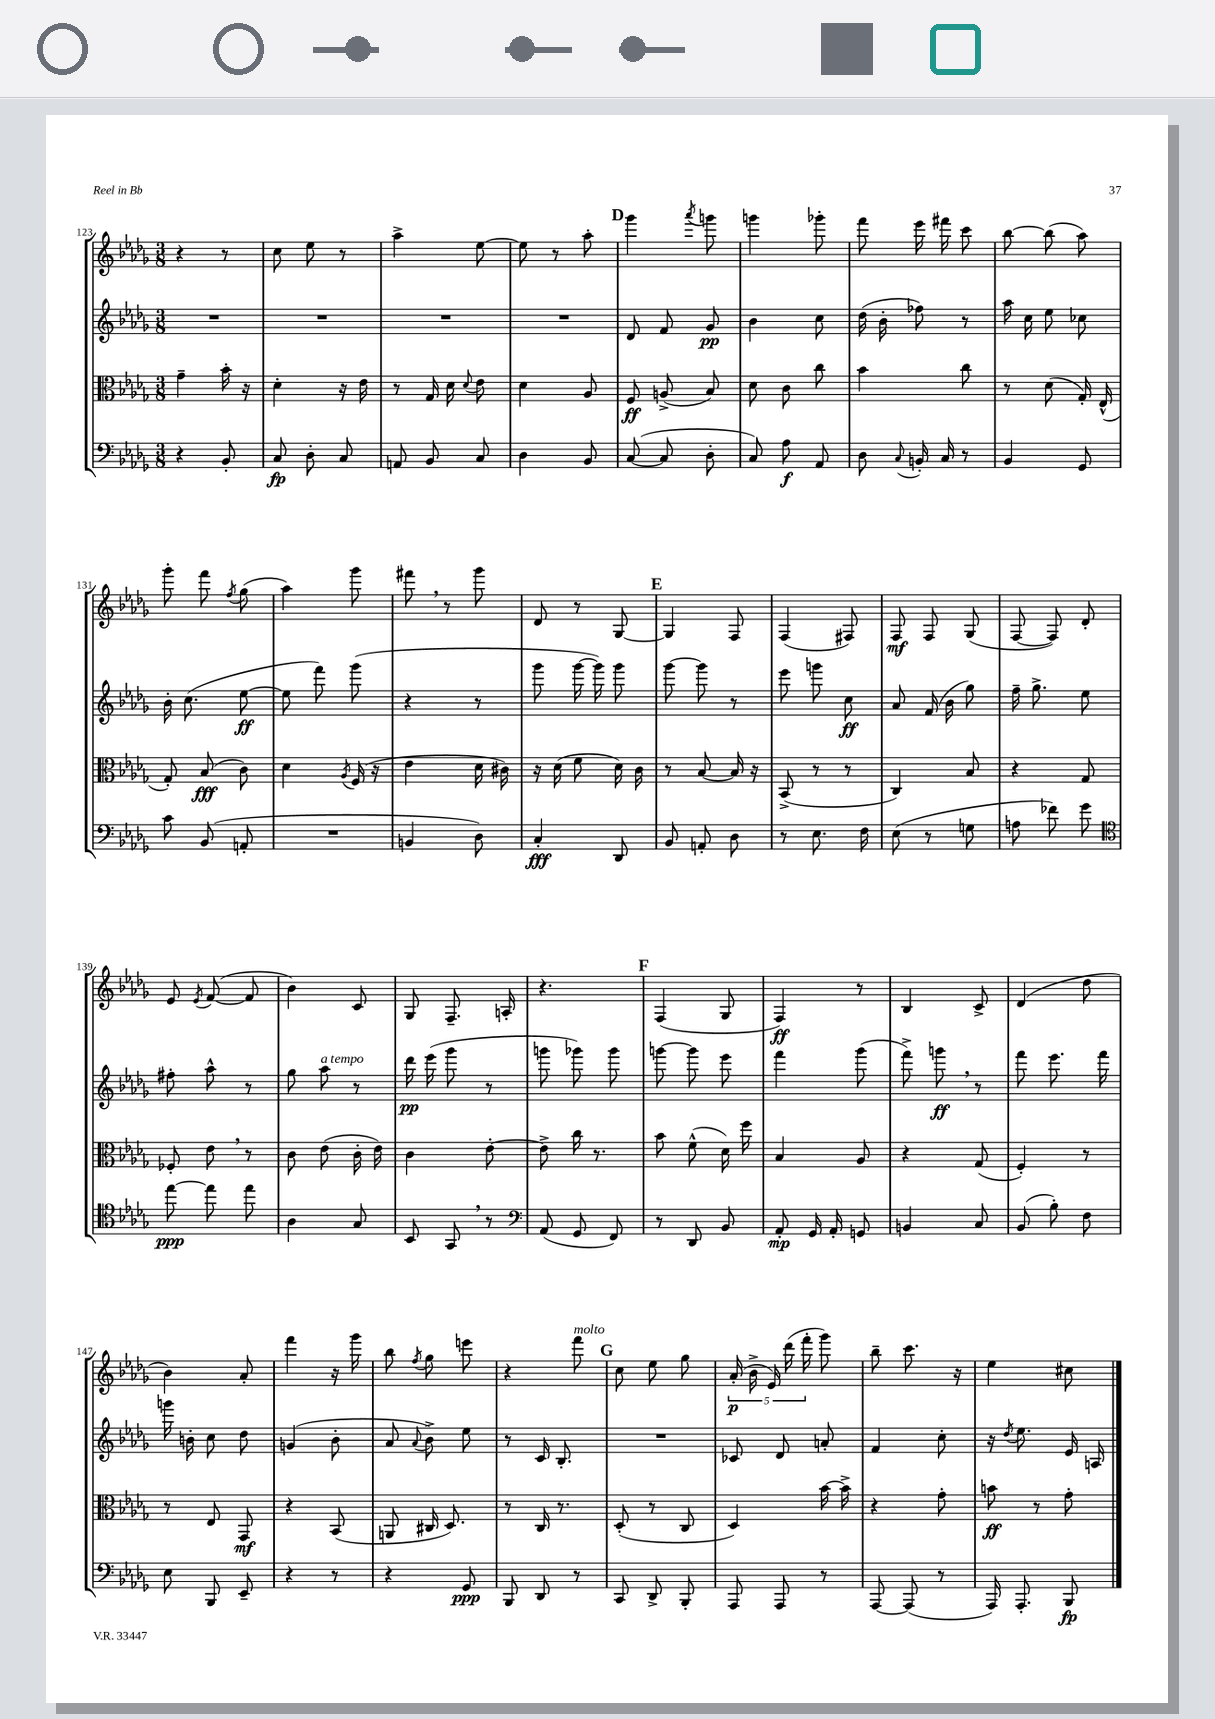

**kern	**kern	**kern	**kern
*staff4	*staff3	*staff2	*staff1
*clefF4	*clefC3	*clefG2	*clefG2
*k[b-e-a-d-g-]	*k[b-e-a-d-g-]	*k[b-e-a-d-g-]	*k[b-e-a-d-g-]
*M3/8	*M3/8	*M3/8	*M3/8
4r	4g-~	4.r	4r
8BB-'	16b-'	.	8r
.	16r	.	.
=	=	=	=
8C	4d-'	4.r	8cc
8D-'	.	.	8ee-
8C	16r	.	8r
.	16e-	.	.
=	=	=	=
8AA	8r	4.r	4aa-^
8BB-	16G-	.	.
.	16d-	.	.
.	8qqd-	.	.
8C	8e-	.	[8ee-
=	=	=	=
4D-	4d-	4.r	8ee-]
.	.	.	8r
8BB-	8A-	.	8aa-'
=	=	=	=
([8C	8F	8d-	4ggg-
8C]	(8A^	8f	.
.	.	.	8qaaa-
8D-'	8B-)	8g-	8ggg
=	=	=	=
8C)	8d-	4b-	4ggg
8A-	8c	.	.
8AA-	8cc	8cc	8ggg-'
=	=	=	=
8D-	4b-	(16dd-	8fff
.	.	16b-'	.
8qqC	.	.	.
16BB'	.	8ff-)	16eee-
16C	.	.	16fff#
8r	8cc	8r	8ccc
=	=	=	=
4BB-	8r	16aa-	[8bb-
.	.	16cc	.
.	(8d-	8ee-	(8bb-]
8GG-	16G-')	8cc-	8aa-)
.	(16E-^^	.	.
=	=	=	=
8c	8G-')	16b-'	8ggg-'
.	.	(8.cc	.
(8BB-	(8B-	.	8fff
.	.	.	8qff
8AA'	8c)	[8ee-	(8gg-
=	=	=	=
4.r	4d-	8ee-]	4aa-)
.	.	8fff)	.
.	8qA-	.	.
.	(16F	(8ggg-	8ggg-
.	16r	.	.
=	=	=	=
4BB	4e-	4r	8fff#
.	.	.	8r
8D-)	16d-	8r	8ggg-
.	16c#)	.	.
=	=	=	=
4C'	16r	8ggg-	8d-
.	(16d-	.	.
.	8f	[16ggg-	8r
.	.	16ggg-])	.
8DD-	16d-)	8ggg-	[8G-
.	16c	.	.
=	=	=	=
8BB-	8r	[8ggg-	4G-]
8AA'	[8B-	8ggg-]	.
8D-	16B-]	8r	8F
.	16r	.	.
=	=	=	=
8r	(8BB-^	8eee-	(4F
8.E-	8r	8ggg	.
.	8r	8cc	8F#)
16F	.	.	.
=	=	=	=
(8E-	4C)	8a-	8F
8r	.	(16f	8F
.	.	16b-	.
8G	8B-	8gg-)	(8G-
=	=	=	=
8A	4r	16ff~	[8F
.	.	8.gg-^	.
8f-)	.	.	8F])
8g-	8G-	8ee-	8d-'
=	=	=	=
*clefC4	*	*	*
[8ee-	8F-'	8ff#'	8e-
.	.	.	8qe-
8ee-]	8e-	8aa-^^	([8f
8ee-	8r	8r	8f]
=	=	=	=
4A-	8c	8gg-	4b-)
.	(8e-	8aa-	.
8G-	16c'	8r	8c
.	16e-)	.	.
=	=	=	=
8BB-	4c	16ddd-	8G-
.	.	(16eee-	.
8GG-	.	8ggg-	8.F~
8r	[8e-'	8r	.
.	.	.	16A'
=	=	=	=
*clefF4	*	*	*
(8AA-	8e-^]	8ggg	4.r
8GG-	16cc	8ggg-)	.
.	8.r	.	.
8FF)	.	8ggg-	.
=	=	=	=
8r	8b-	[8ggg	(4F
8DD-	(8f^^	8ggg]	.
8BB-	16d-)	8eee-	8G-
.	16ff	.	.
=	=	=	=
8AA-'	4B-	4fff	4F)
16GG-	.	.	.
16AA-'	.	.	.
8GG	8A-	(8ggg-	8r
=	=	=	=
4BB	4r	8fff^)	4B-
.	.	8ggg	.
8C	(8G-	8r	8c^
=	=	=	=
(8BB-	4F')	8fff	(4d-
8B-')	.	8.eee-	.
8F	8r	.	8dd-
.	.	16fff	.
=	=	=	=
8E-	8r	16ggg	4b-)
.	.	16b'	.
8BBB-	8E-	8cc	.
8EE-~	8GG-	8dd-	8a-'
=	=	=	=
4r	4r	(4g	4fff
8r	(8BB-	8b-'	16r
.	.	.	16ggg-
=	=	=	=
4r	8AA	8a-	8bb-
.	.	8qqa-	8qff
.	16C#	8b-^)	8gg-
.	8.D-)	.	.
8GG-	.	8ee-	8eee
=	=	=	=
8BBB-	8r	8r	4r
8DD-	16C	16c	.
.	8.r	8.B-'	.
8r	.	.	8fff
=	=	=	=
8CC	(8D-'	4.r	8cc
8DD-^	8r	.	8ee-
8BBB-'	8C	.	8gg-
=	=	=	=
8AAA-	4D-)	8c-	(20a-'
.	.	.	20b-^
.	.	.	20e-)
8AAA-	.	8d-	.
.	.	.	(20ddd-
.	.	.	20fff'
8r	[16b-	8a'	8ggg-)
.	16b-^]	.	.
=	=	=	=
[8AAA-	4r	4f	8bb-~
(8AAA-]	.	.	8.ccc
8r	8g-'	8cc'	.
.	.	.	16r
=	=	=	=
16AAA-)	8b	16r	4ee-
.	.	8qdd-	.
8.AAA-'	.	8.ee-	.
.	8r	.	.
8BBB-	8g-'	16e-	8cc#
.	.	16A	.
==	==	==	==
*-	*-	*-	*-
